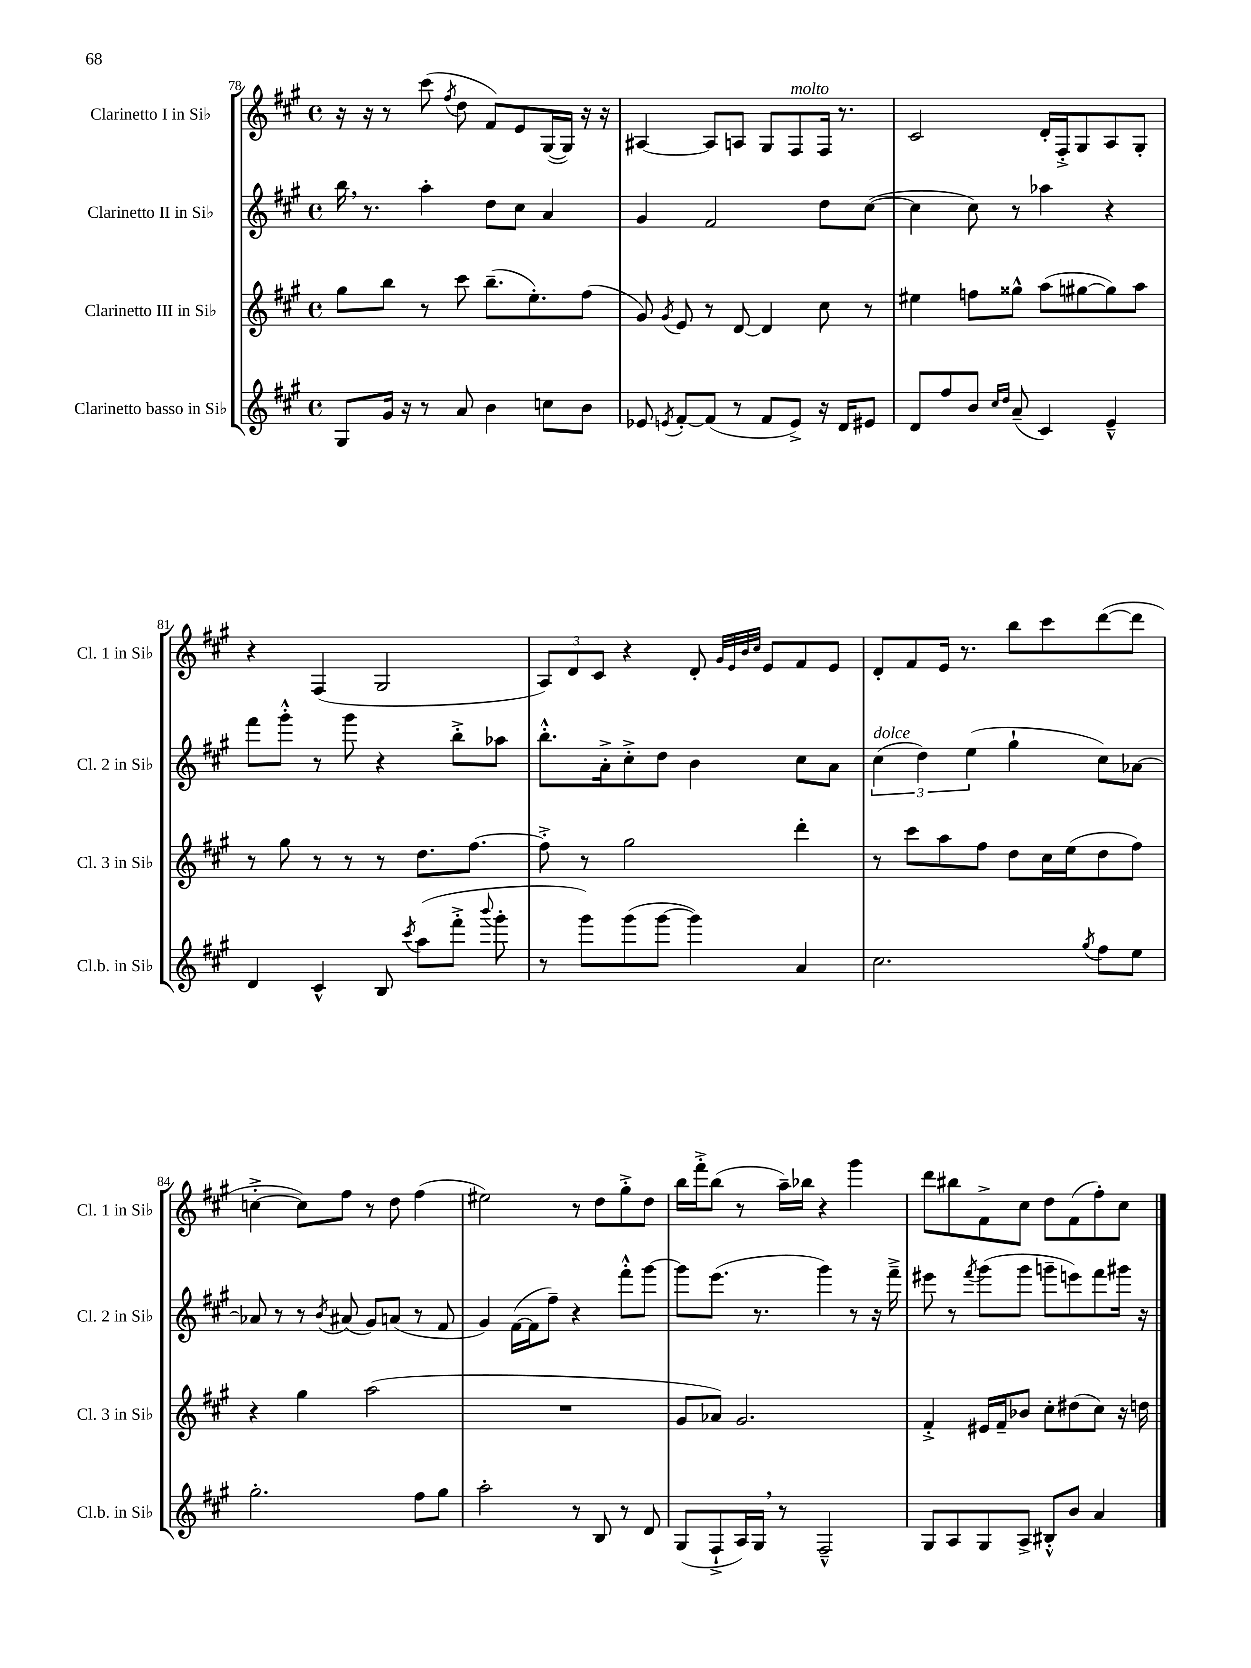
<<
\new StaffGroup <<
\new Staff = "s0" \with { instrumentName = "Clarinetto I in Sib" shortInstrumentName = "Cl. 1 in Sib" } {
    \clef treble \key a \major \defaultTimeSignature \time 4/4
    \autoBeamOff r16 r16 r8 cis'''8( \acciaccatura { fis''8 } d''8 fis'8[) e'8 gis16~( gis16]) r16 r16 |
    ais4~ ais8[ a8] gis8[ fis8^\markup { \italic "molto" } fis16] r8. |
    cis'2 d'16[-. fis16-.-> gis8 a8 gis8]-. |
    r4 fis4( gis2 |
    \tuplet 3/2 { a8[) d'8 cis'8] } r4 d'8-. \grace { gis'32[ e'32 b'32 cis''32] } e'8[ fis'8 e'8] |
    d'8[-. fis'8 e'16] r8. b''8[ cis'''8 d'''8~( d'''8] |
    c''4~-.-> c''8[) fis''8] r8 d''8 fis''4( |
    eis''2) r8 d''8[ gis''8-.-> d''8] |
    b''16[ fis'''16-.-> b''8]( r8 a''16[--) bes''16] r4 gis'''4 |
    d'''8[ bis''8 fis'8-> cis''8] d''8[ fis'8( fis''8-.) cis''8] \bar "|." |
}
\new Staff = "s1" \with { instrumentName = "Clarinetto II in Sib" shortInstrumentName = "Cl. 2 in Sib" } {
    \clef treble \key a \major \defaultTimeSignature \time 4/4
    \autoBeamOff b''16 \breathe r8. a''4-. d''8[ cis''8] a'4 |
    gis'4 fis'2 d''8[ cis''8]~( |
    cis''4 cis''8) r8 aes''4 r4 |
    fis'''8[ gis'''8]-.-^ r8 gis'''8 r4 b''8[-.-> aes''8] |
    b''8.[-.-^ a'16-.-> cis''8-.-> d''8] b'4 cis''8[ a'8] |
    \tuplet 3/2 { cis''4^\markup { \italic "dolce" }( d''4) e''4( } gis''4-! cis''8[) aes'8]~ |
    aes'8 r8 r8 \acciaccatura { b'8 } ais'8( gis'8[) a'8]( r8 fis'8 |
    gis'4) fis'16[~( fis'16 fis''8]--) r4 fis'''8[-.-^ gis'''8]~ |
    gis'''8[ e'''8.]( r8. gis'''4) r8 r16 fis'''16---> |
    eis'''8 r8 \acciaccatura { fis'''8 } gis'''8[( gis'''8] g'''8[-- e'''8) fis'''8 gis'''16] r16 \bar "|." |
}
\new Staff = "s2" \with { instrumentName = "Clarinetto III in Sib" shortInstrumentName = "Cl. 3 in Sib" } {
    \clef treble \key a \major \defaultTimeSignature \time 4/4
    \autoBeamOff gis''8[ b''8] r8 cis'''8 b''8.[--( e''8.-.) fis''8]( |
    gis'8) \acciaccatura { gis'8 } e'8 r8 d'8~ d'4 cis''8 r8 |
    eis''4 f''8[ gisis''8]-^ a''8[( gis''8~ gis''8) a''8] |
    r8 gis''8 r8 r8 r8 d''8.[ fis''8.]~ |
    fis''8-.-> r8 gis''2 d'''4-. |
    r8 cis'''8[ a''8 fis''8] d''8[ cis''16 e''16( d''8 fis''8]) |
    r4 gis''4 a''2( |
    R1 |
    gis'8[ aes'8]) gis'2. |
    fis'4-.-> eis'16[ fis'16-- bes'8] cis''8[-. dis''8( cis''8]) r16 d''16 \bar "|." |
}
\new Staff = "s3" \with { instrumentName = "Clarinetto basso in Sib" shortInstrumentName = "Cl.b. in Sib" } {
    \clef treble \key a \major \defaultTimeSignature \time 4/4
    \autoBeamOff gis8[ gis'16] r16 r8 a'8 b'4 c''8[ b'8] |
    ees'8 \acciaccatura { e'8 } fis'8[~-. fis'8]( r8 fis'8[ e'8]->) r16 d'16[ eis'8] |
    d'8[ fis''8 b'8] \grace { cis''16[ d''16] } a'8--( cis'4) e'4---^ |
    d'4 cis'4-^ b8 \acciaccatura { cis'''8 } a''8[( fis'''8]-.-> \appoggiatura { b'''8 } gis'''8-. |
    r8 gis'''8[) gis'''8( gis'''8]~ gis'''4) a'4 |
    cis''2. \acciaccatura { gis''8 } fis''8[ e''8] |
    gis''2.-. fis''8[ gis''8] |
    a''2-. r8 b8 r8 d'8 |
    gis8[( fis8-!-> a16) gis16] \breathe r8 fis2---^ |
    gis8[ a8 gis8 a8]-> bis8[-.-^ b'8] a'4 \bar "|." |
}
>>
>>
\layout { \context { \Score currentBarNumber = #78 } }
